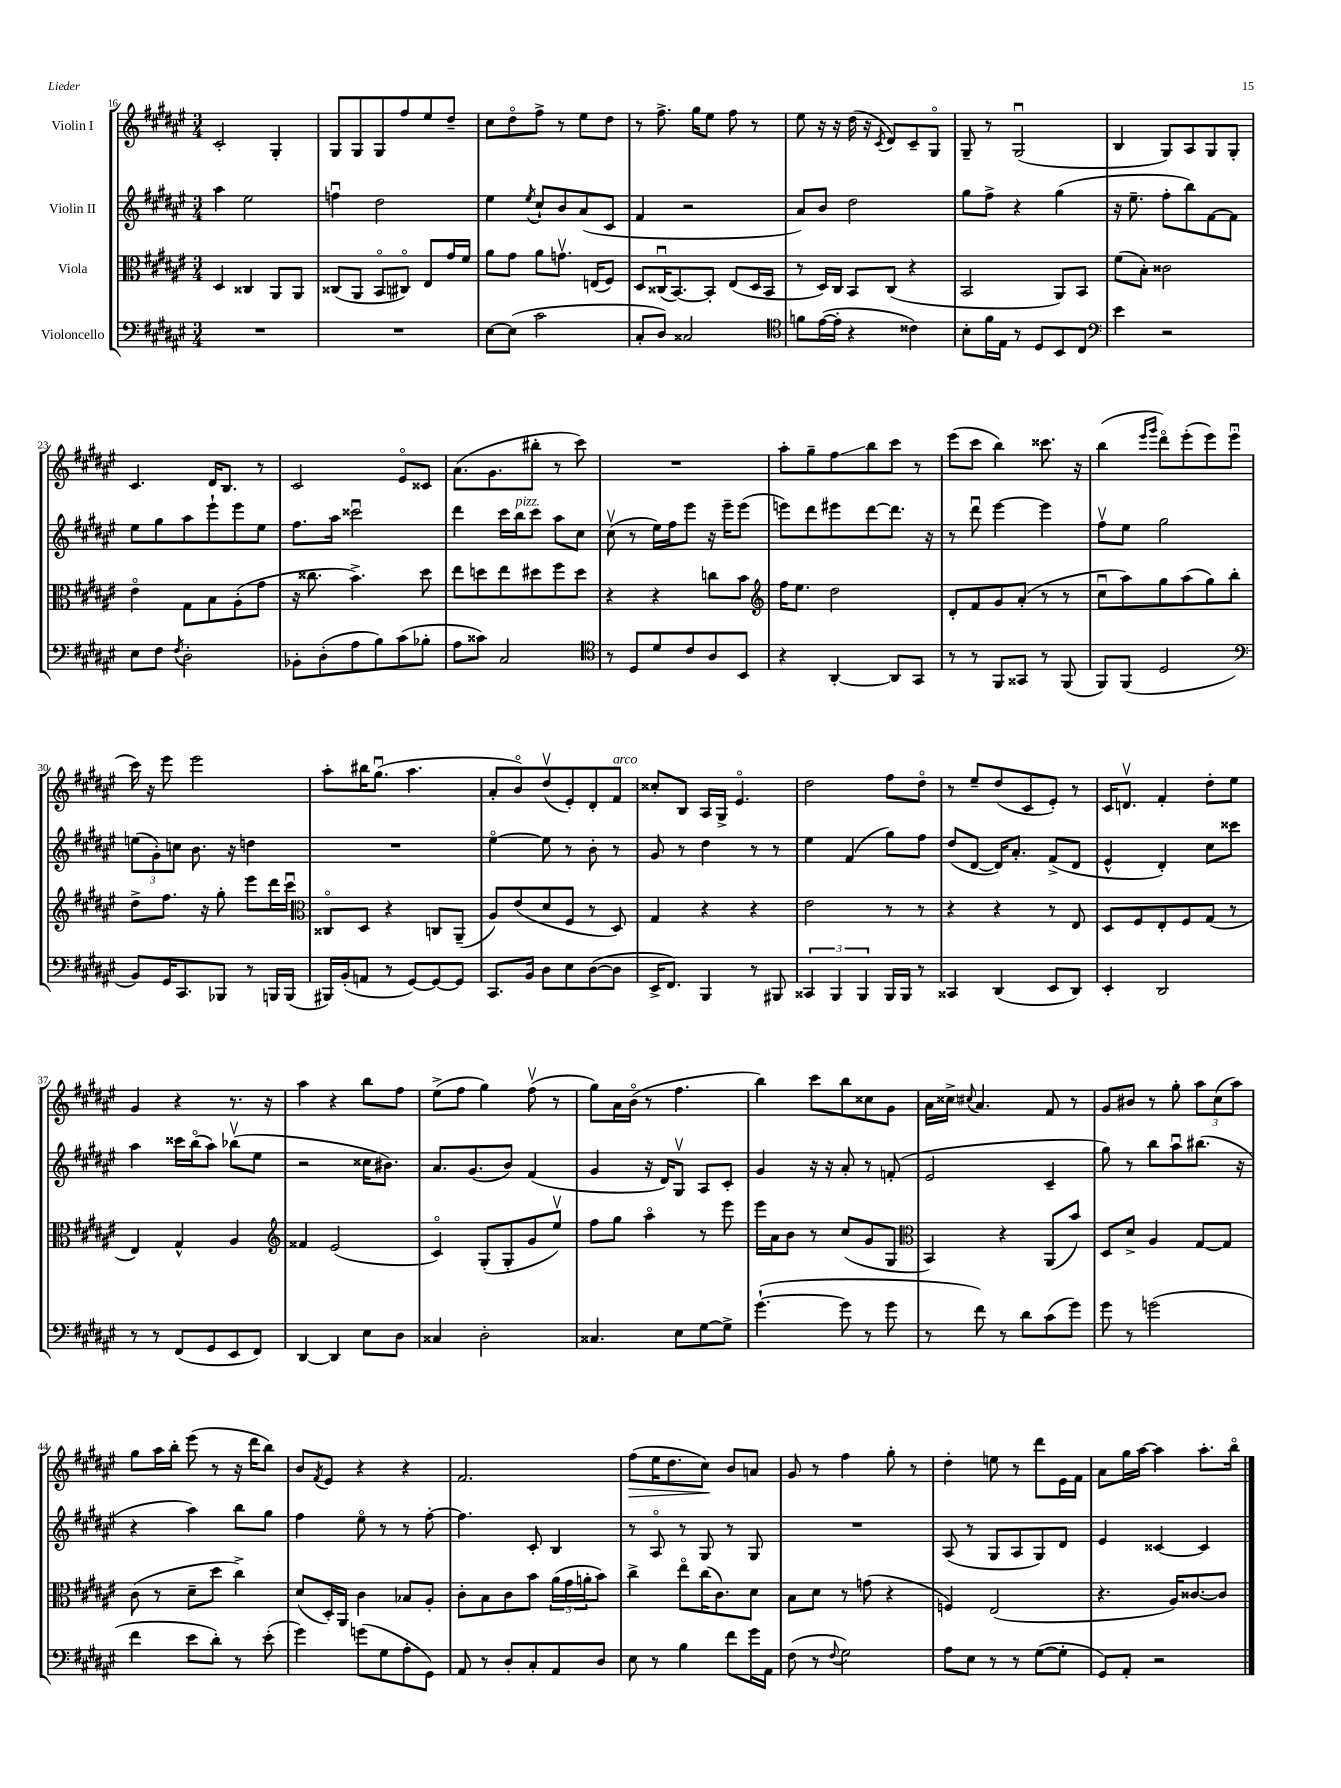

**kern	**kern	**kern	**kern
*staff4	*staff3	*staff2	*staff1
*clefF4	*clefC3	*clefG2	*clefG2
*k[f#c#g#d#a#e#]	*k[f#c#g#d#a#e#]	*k[f#c#g#d#a#e#]	*k[f#c#g#d#a#e#]
*M3/4	*M3/4	*M3/4	*M3/4
2.r	4D#	4aa#	2c#'
.	4C##	2ee#	.
.	8AA#	.	4G#'
.	8AA#	.	.
=	=	=	=
2.r	(8C##	4ffu	8G#
.	8AA#	.	8G#
.	8BBo	2dd#	8G#
.	8C#o)	.	8ff#
.	8E#	.	8ee#
.	16g#	.	8dd#~
.	16f#	.	.
=	=	=	=
[8E#	8a#	4ee#	8cc#
(8E#]	8g#	.	8dd#o
.	.	8qee#	.
2c#	8a#	8cc#`	8ff#^
.	8.gv	8b	8r
.	.	(8a#	8ee#
.	(16E	.	.
.	8F#)	8c#	8dd#
=	=	=	=
8C#'	8D#	4f#	8r
8D#)	(16C##u	.	8.ff#^
.	[8.BB)	.	.
2C##	.	2r	.
.	.	.	16gg#
.	8BB']	.	8ee#
.	(8E#	.	8ff#
.	16D#	.	8r
.	16BB	.	.
=	=	=	=
*clefC4	*	*	*
8f	8r	8a#)	8ee#
([16e#	16D#)	8b	16r
16e#']	16C#	.	16r
4r	8BB	2dd#	(16dd#
.	.	.	16r
.	.	.	8qc#
.	(8C#	.	8d#)
4c##)	4r	.	8c#~
.	.	.	8G#o
=	=	=	=
8B'	2BB	8gg#	8G#~
16f#	.	8ff#^	8r
16E#	.	.	.
8r	.	4r	(2G#u
8D#	.	.	.
8BB	8AA#)	(4gg#	.
8C#	8BB	.	.
=	=	=	=
*clefF4	*	*	*
4e#	(8f#	16r	4B
.	.	8.ee#~	.
.	8B')	.	.
2r	2c##	8ff#'	8G#)
.	.	8bb)	8A#
.	.	[8f#	8G#
.	.	8f#]	8G#'
=	=	=	=
8E#	4e#o	8ee#	4.c#
8F#	.	8gg#	.
8qF#	.	.	.
2D#'	8G#	8aa#	.
.	8B	8eee#`	16d#
.	.	.	8.B
.	(8A#'	8eee#	.
.	8g#	8ee#	8r
=	=	=	=
8BB-'	16r	8.ff#	2c#
.	8.cc##	.	.
(8D#'	.	.	.
.	.	16aa#	.
8A#	4.b^)	2ccc##u	.
8B)	.	.	.
(8c#	.	.	8e#o
8B-'	8dd#	.	8c##
=	=	=	=
8A#	8ee#	4ddd#	(8.a#
8c##)	8dd	.	.
.	.	.	8.g#
2C#	8ee#	16ccc#	.
.	.	16bb	.
.	8dd#	8ccc#	8bb#'
.	8ff#	8aa#	8r
.	8dd#	8cc#	8ccc#)
=	=	=	=
*clefC4	*	*	*
8r	4r	(8cc#v	2.r
8D#	.	8r	.
8d#	4r	16ee#)	.
.	.	16ff#	.
8c#	.	8eee#	.
8A#	8cc	16r	.
.	.	16eee#~	.
8BB	8b	(8eee#	.
=	=	=	=
*	*clefG2	*	*
4r	16ff#	8eee)	8aa#'
.	8.ee#	.	.
.	.	8ddd#	8gg#~
[4AA#'	2dd#	8eee#	8ff#
.	.	[8ddd#	8bb
8AA#]	.	8.ddd#]	8ccc#
8GG#	.	.	8r
.	.	16r	.
=	=	=	=
8r	8d#'	8r	(8eee#
8r	8f#	8ddd#u	8ccc#
8FF#	8g#	[4eee#	4bb)
8GG##	(8a#'	.	.
8r	8r	4eee#]	8.ccc##
(8FF#	8r	.	.
.	.	.	16r
=	=	=	=
8FF#)	8cc#u	8ff#v	(4bb
(8FF#	8aa#)	8ee#	.
.	.	.	16qqeee#
.	.	.	16qqggg#
2D#	8gg#	2gg#	8ddd#o)
.	(8aa#	.	(8eee#'
.	8gg#)	.	8eee#)
.	8bb'	.	(8eee#u
=	=	=	=
*clefF4	*	*	*
8BB)	8dd#^	(12ee	16ccc#)
.	.	.	16r
.	.	12g#')	.
16GG#	8.ff#	.	8eee#
.	.	12cc	.
8.CC#	.	.	.
.	.	8.b	2eee#
.	16r	.	.
8BBB-	8gg#'	.	.
.	.	16r	.
8r	8eee#	4dd	.
16BBB	16ddd#	.	.
(16BBB	16ccc#u	.	.
=	=	=	=
*	*clefC3	*	*
16BBB#)	8C##o	2.r	8aa#'
(16BB'	.	.	.
8AA	8D#	.	16bb#
.	.	.	(8.gg#u
8r	4r	.	.
[8GG#)	.	.	4.aa#
8GG#_	8C	.	.
8GG#]	(8AA#~	.	.
=	=	=	=
8.CC#	8A#)	[4ee#o	8a#'
.	(8e#	.	8bo)
16BB	.	.	.
8D#	8d#	8ee#]	(8dd#v
8E#	8F#	8r	8e#')
([8D#	8r	8b'	8d#'
8D#]	8D#)	8r	8f#
=	=	=	=
16EE#^	4G#	8g#	8cc##'
8.FF#)	.	.	.
.	.	8r	8B
4BBB	4r	4dd#	16A#
.	.	.	16G#^
.	.	.	4.e#o
8r	4r	8r	.
8BBB#	.	8r	.
=	=	=	=
6CC##	2e#	4ee#	2dd#
6BBB	.	.	.
.	.	(4f#	.
6BBB	.	.	.
16BBB	8r	8gg#)	8ff#
16BBB	.	.	.
8r	8r	8ff#	8dd#o
=	=	=	=
4CC##	4r	(8dd#	8r
.	.	[8d#	8ee#~
(4DD#	4r	16d#])	(8dd#
.	.	8.a#'	.
.	.	.	8c#
8EE#	8r	(8f#^	8e#')
8DD#)	8E#	8d#	8r
=	=	=	=
4EE#'	8D#	4e#^^	16c#
.	.	.	8.dv
.	8F#	.	.
2DD#	8E#'	4d#')	4f#'
.	8F#	.	.
.	(8G#	8cc#	8dd#'
.	8r	8ccc##	8ee#
=	=	=	=
8r	4E#)	4aa#	4g#
8r	.	.	.
(8FF#	4G#^^	16ccc##	4r
.	.	(16bbo	.
8GG#	.	8aa#)	.
8EE#	4A#	(8bb-v	8.r
8FF#)	.	8ee#	.
.	.	.	16r
=	=	=	=
*	*clefG2	*	*
[4DD#	4f##	2r	4aa#
4DD#]	(2e#	.	4r
8E#	.	16cc##	8bb
.	.	8.b#)	.
8D#	.	.	8ff#
=	=	=	=
4C##	4c#o)	8.a#	(8ee#^
.	.	.	8ff#
.	.	(8.g#	.
2D#'	(8G#'	.	4gg#)
.	8G#'	8b)	.
.	8g#	(4f#	(8ff#v
.	8ee#v)	.	8r
=	=	=	=
4.C##	8ff#	4g#	8gg#)
.	8gg#	.	16a#
.	.	.	(16bo
.	4aa#o	16r	8r
.	.	16d#)	.
8E#	.	8G#v	4.ff#
[8G#	8r	8A#	.
8G#^]	8eee#	8c#'	.
=	=	=	=
([4.g#`	16eee#	4g#	4bb)
.	16a#	.	.
.	8b	.	.
.	8r	16r	8ccc#
.	.	16r	.
8g#]	(8cc#	8a#'	8bb
8r	8g#	8r	8cc##
8g#	8G#	(8f'	8g#
=	=	=	=
*	*clefC3	*	*
8r	4BB)	2e#	16a#
.	.	.	16cc##^
.	.	.	8qqcc#
8f#)	.	.	4.a#
8r	4r	.	.
8d#	.	.	.
(8c#	(8AA#	4c#~	8f#
8g#)	8b)	.	8r
=	=	=	=
8g#	8D#	8gg#)	8g#
8r	8d#^	8r	8b#
(2g	4A#	8bb	8r
.	.	8aa#u	8gg#'
.	[8G#	(8.bb#	12aa#
.	.	.	(12cc#
.	8G#]	.	.
.	.	.	12aa#)
.	.	16r	.
=	=	=	=
4f#	(8c#	4r	8gg#
.	8r	.	16aa#
.	.	.	16bb'
8e#	8d#~	4aa#)	(8eee#
8d#')	8dd#	.	8r
8r	4cc#^)	8bb	16r
.	.	.	16ddd#
(8e#'	.	8gg#	8bb)
=	=	=	=
4g#)	(8d#	4ff#	8b
.	.	.	8qf#
.	16D#')	.	8e#
.	16AA#	.	.
(8g	4c#	8ee#o	4r
8G#	.	8r	.
8A#'	8B-	8r	4r
8GG#)	8A#'	[8ff#'	.
=	=	=	=
8AA#	8c#'	4.ff#]	2.f#
8r	8B	.	.
8D#'	8c#	.	.
8C#'	8b	8c#'	.
8AA#	(24a#	4B	.
.	24g#	.	.
.	24a'	.	.
8D#	8b)	.	.
=	=	=	=
8E#	4cc#^	8r	(8ff#
8r	.	8A#o	16ee#
.	.	.	8.dd#
4B	8ee#o	8r	.
.	(16cc#	8G#	8cc#)
.	8.c#)	.	.
8f#	.	8r	8b
16g#	8d#	8G#	8a
16AA#	.	.	.
=	=	=	=
(8F#	8B	2.r	8g#
8r	8d#	.	8r
8qqF#	.	.	.
2G#)	8r	.	4ff#
.	(8g	.	.
.	4r	.	8gg#'
.	.	.	8r
=	=	=	=
8A#	4F)	(8A#	4dd#'
8E#	.	8r	.
8r	(2E#	8G#	8ee
8r	.	8A#	8r
([8G#	.	8G#)	8ddd#
8G#']	.	8d#	16e#
.	.	.	16f#
=	=	=	=
8GG#)	4.r	4e#	8a#
8AA#'	.	.	16gg#
.	.	.	[16aa#
2r	.	[4c##	4aa#]
.	16A#)	.	.
.	[8.c##	.	.
.	.	4c##]	8.aa#'
.	8c##]	.	.
.	.	.	16bbo
==	==	==	==
*-	*-	*-	*-
